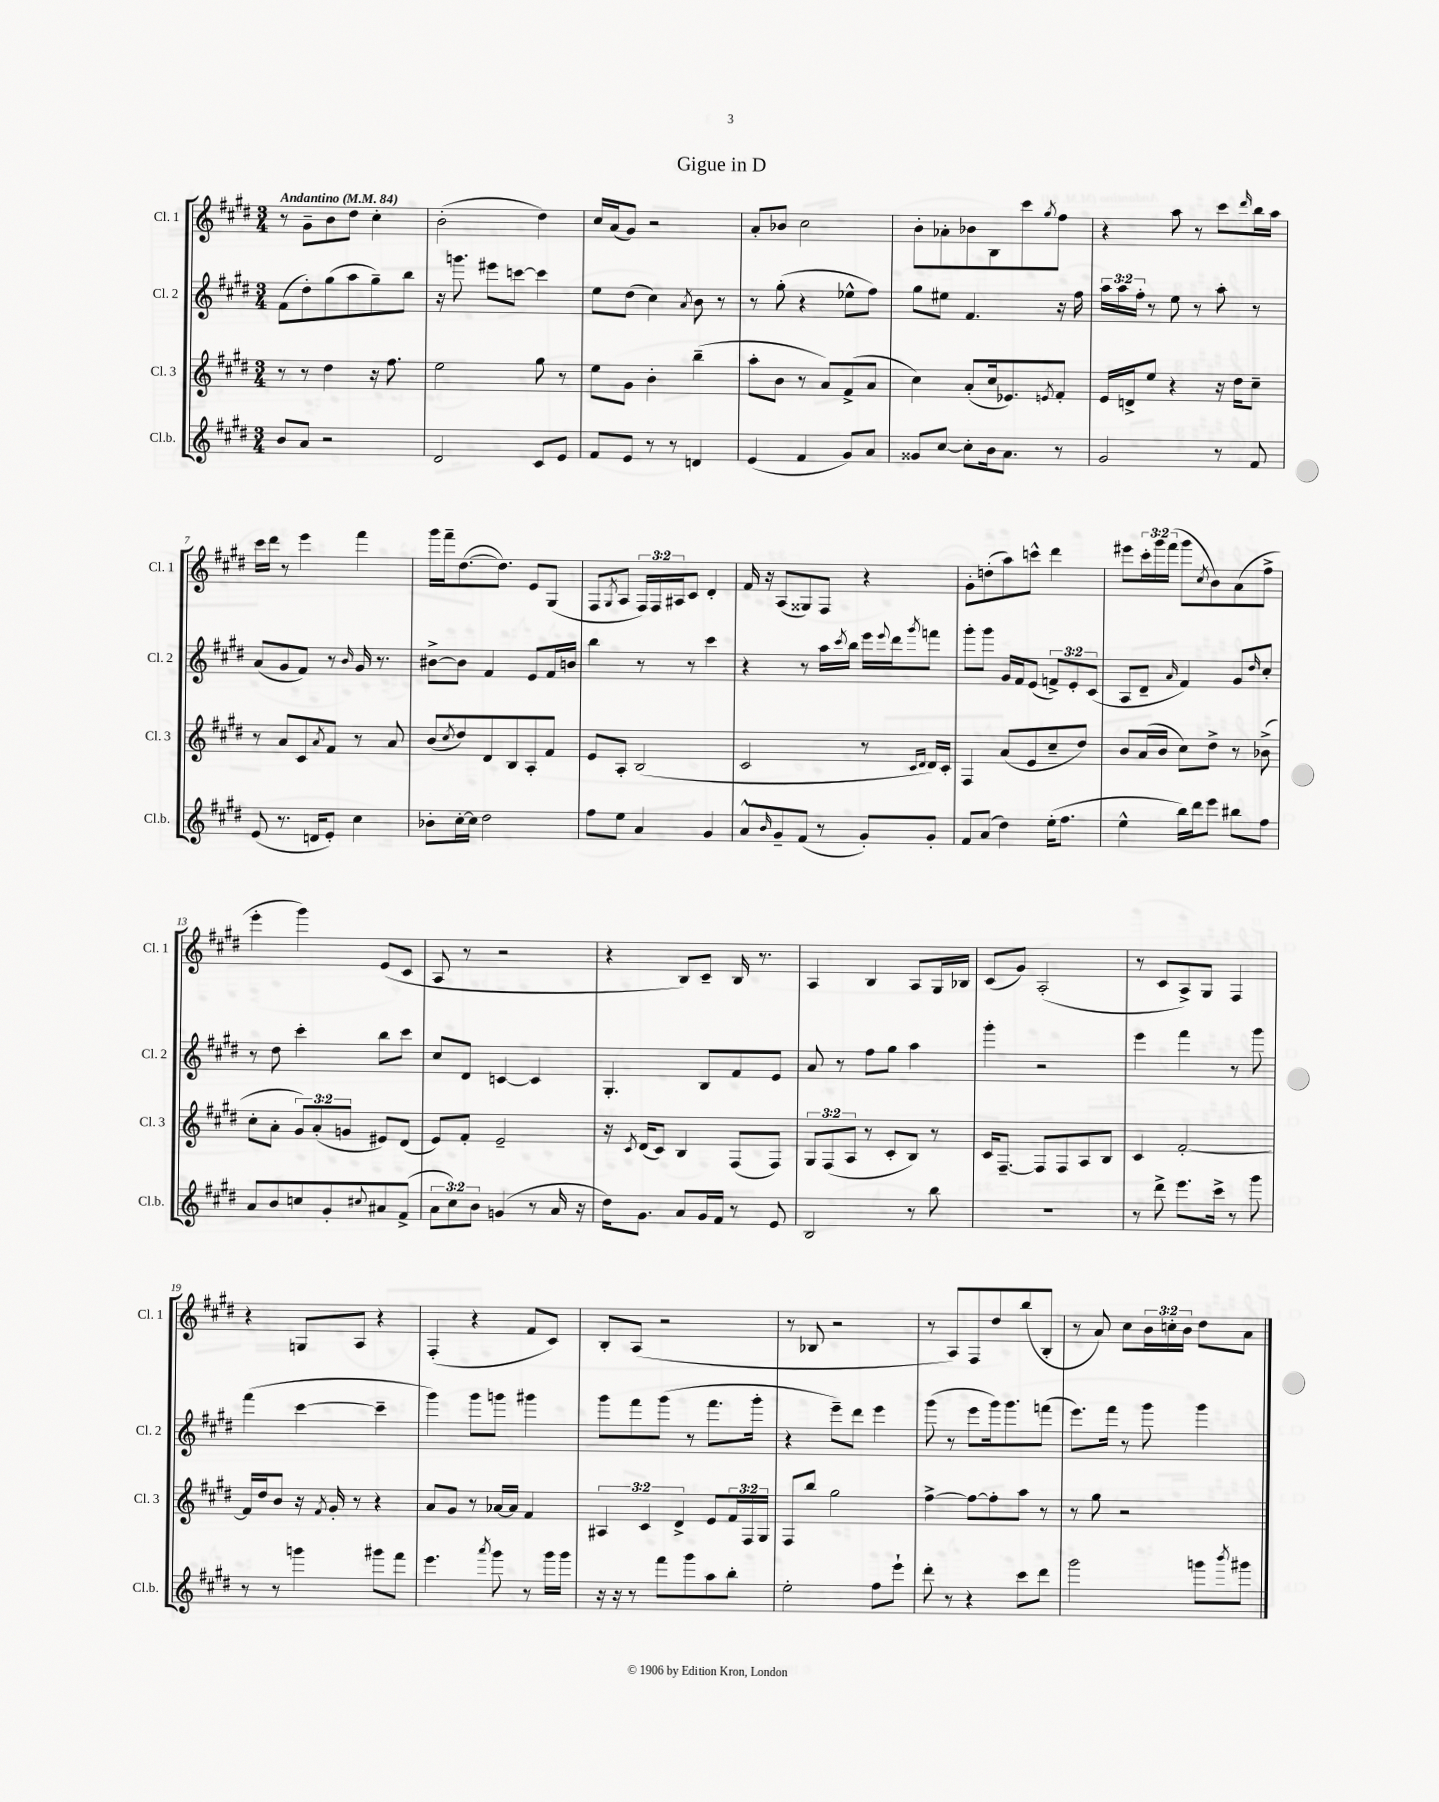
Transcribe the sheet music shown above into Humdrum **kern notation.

**kern	**kern	**kern	**kern
*staff4	*staff3	*staff2	*staff1
*clefG2	*clefG2	*clefG2	*clefG2
*k[f#c#g#d#]	*k[f#c#g#d#]	*k[f#c#g#d#]	*k[f#c#g#d#]
*M3/4	*M3/4	*M3/4	*M3/4
*MM84	*MM84	*MM84	*MM84
8b	8r	(8f#	8r
8a	8r	8dd#')	8g#~
2r	4dd#	(8gg#	8b
.	.	8aa	8dd#
.	16r	8gg#~)	4cc#'
.	8.ff#	.	.
.	.	8bb	.
=	=	=	=
2d#	2ee	16r	(2b'
.	.	8.ggg	.
.	.	8eee#	.
.	.	[8ccc	.
8c#	8gg#	4ccc]	4dd#)
8e	8r	.	.
=	=	=	=
8f#	8ee	8ee	16cc#
.	.	.	(16a
8e	8g#	(8dd#	8g#)
8r	4b'	4cc#)	2r
8r	.	.	.
.	.	8qa	.
4d	(4bb~	8b	.
.	.	8r	.
=	=	=	=
(4e	8aa'	8r	8a'
.	8b	(8gg#'	8b-
4f#	8r	4r	2cc#
.	8a)	.	.
8g#)	(8f#^	8ee-^^	.
8a	8a	8ff#)	.
=	=	=	=
8g##	4cc#)	8gg#	8b'
[8cc#	.	8ee#	8a-'
8cc#']	(8a'	4.f#	8b-
16b	16cc#	.	8B
8.a	8.e-)	.	.
.	.	.	8ccc#
.	8qe	.	8qgg#
8r	8f#'	16r	8ff#
.	.	16ff#	.
=	=	=	=
2g#	16e	24aa	4r
.	.	24aa	.
.	16d^	.	.
.	.	24ff#'	.
.	8ee	8r	.
.	4r	8ee	8aa
.	.	8r	8r
8r	16r	8aa'	8ccc#
.	16dd#	.	.
.	.	.	16qqddd#
8f#	8cc#~	8r	16bb
.	.	.	16aa
=	=	=	=
(8e	8r	(8a	16ccc#
.	.	.	16ddd#
8.r	8a	8g#	8r
.	8c#	8f#)	4eee
16d	.	.	.
.	8qa	.	.
8e')	8f#	8r	.
.	.	16qqb	.
4cc#	8r	16g#	4fff#
.	.	8.r	.
.	8a	.	.
=	=	=	=
8b-'	(8b	[8b#^	16ggg#
.	.	.	16fff#~
.	8qcc#	.	.
[16cc#'	8dd#)	8b#]	([8.dd#
16cc#]	.	.	.
2dd#	8d#	4f#	.
.	.	.	8.dd#])
.	8B	.	.
.	8A'	8e	8e
.	8f#	16f#	(8G#
.	.	16b	.
=	=	=	=
8ff#	8e	4bb	8F#
.	.	.	8qG#
8ee	8A'	.	8A
4a	(2B	8r	24F#)
.	.	.	24F#
.	.	.	24A#
.	.	8r	8c#
4g#	.	4ccc#	4d#'
=	=	=	=
8a^^	2c#	4r	16f#
.	.	.	16r
16qqb	.	.	.
8g#~	.	.	(8A
(8f#	.	8r	8G##)
8r	.	16aa	8F#
.	.	8qccc#	.
.	.	16bb	.
8g#')	8r	16eee	4r
.	.	8qqeee	.
.	.	16ddd#	.
.	16qqc#	.	.
.	16qqd#	8qggg#	.
8g#'	16d#)	8fff	.
.	16c#'	.	.
=	=	=	=
8f#	4F#	8ggg#'	8g#'
(8a	.	8ggg#	(8dd'
4dd#)	(8a	16g#	8aa)
.	.	16f#	.
.	8e	(8e	8ccc^^
(16ee'	8cc#~	12f^)	4ddd#
8.ff#	.	.	.
.	.	12e'	.
.	8dd#)	.	.
.	.	(12c#	.
=	=	=	=
4ee^^	8b	8A	8eee#
.	(16a	8d#~	24ccc#'
.	.	.	24ggg#
.	16b	.	.
.	.	.	(24fff#
.	.	16qqa	.
16bb)	8cc#)	4f#)	8ggg#
16ddd#	.	.	.
.	.	.	8qcc#
8eee	8dd#^	.	8b)
8bb#	8r	8g#	(8a
.	.	16qqdd#	.
8ff#	(8b-^	8cc#'	8ff#^
=	=	=	=
8a	8cc#'	8r	4eee'
8b	8a'	8dd#	.
8cc	12g#)	4ccc#'	4ggg#)
.	(12a'	.	.
8g#'	.	.	.
.	12g	.	.
8qqcc#	.	.	.
8a#	8e#)	8bb	(8e
(8f#^	(8d#	8ccc#	8c#
=	=	=	=
12a	8e)	8cc#	8A
12cc#)	.	.	.
.	8f#'	8d#	8r
12b	.	.	.
(4g	2e~	[4c	2r
8r	.	4c]	.
16a	.	.	.
16r	.	.	.
=	=	=	=
16dd#)	16r	4.G#'	4r
.	8qc#	.	.
8.g#	(16d#	.	.
.	8c#)	.	.
8a	4B	.	8B)
16g#	.	8B	8c#~
16f#	.	.	.
8r	(8F#	8f#	16B
.	.	.	8.r
8e	8F#)	8e	.
=	=	=	=
2B	12G#	8a	4A
.	(12F#	.	.
.	.	8r	.
.	12A	.	.
.	8r	8ff#	4B
.	8c#'	8gg#	.
8r	8B)	4aa	8A
8bb	8r	.	16G#
.	.	.	16B-
=	=	=	=
2.r	16c#	4ggg#'	(8c#
.	[8.F#~	.	.
.	.	.	8g#)
.	8F#]	2r	(2A'
.	8F#	.	.
.	8A	.	.
.	8B	.	.
=	=	=	=
8r	4c#	4eee	8r
8ddd#^	.	.	8c#
8.eee	[2f#'	4fff#	8A^)
.	.	.	8G#
16ccc#^	.	.	.
8r	.	8r	4F#
8ggg#	.	8ggg#	.
=	=	=	=
8r	16f#]	(4fff#	4r
.	16dd#	.	.
8r	8b	.	.
4ggg	16r	[4ccc#	8G
.	8qf#	.	.
.	16g#'	.	.
.	8r	.	8A
8ggg#	4r	4ccc#~]	4r
8fff#	.	.	.
=	=	=	=
4.eee	8a	4ggg#)	(4F#'
.	8g#	.	.
.	8r	8ggg#	4r
8qaaa	.	.	.
8ggg#	[16a-	8ggg	.
.	16a-]	.	.
8r	4f#	4ggg#	8f#
16ggg#	.	.	8c#)
16ggg#	.	.	.
=	=	=	=
16r	6A#	8ggg#	8B'
16r	.	.	.
8r	.	8fff#	(8A
.	6c#	.	.
8fff#	.	(8ggg#	2r
.	6d#^	.	.
8ggg#	.	8r	.
8aa	8e	8.fff#	.
8bb'	24f#	.	.
.	24F#	.	.
.	.	16ggg#'	.
.	24G#	.	.
=	=	=	=
2ee'	8F#	4r	8r
.	8bb	.	8B-
.	2gg#	8eee~)	2r
.	.	8ddd#	.
8ff#	.	4eee	.
8eee`	.	.	.
=	=	=	=
8ddd#'	[4ff#^	(8ggg#	8r
8r	.	8r	8A)
4r	8ff#_	8eee	8F#
.	8ff#']	16ggg#)	8dd#
.	.	8.ggg#	.
8ccc#	8aa	.	(8bb
8ddd#	8r	(8fff	8B'
=	=	=	=
2ggg#	8r	8.eee)	8r
.	8gg#	.	8a)
.	.	16fff#	.
.	2r	8r	8cc#
.	.	8ggg#	24b
.	.	.	24cc'
.	.	.	24b
8ggg	.	4ggg#	8dd#
8qbbb	.	.	.
8ggg#	.	.	8a
==	==	==	==
*-	*-	*-	*-
